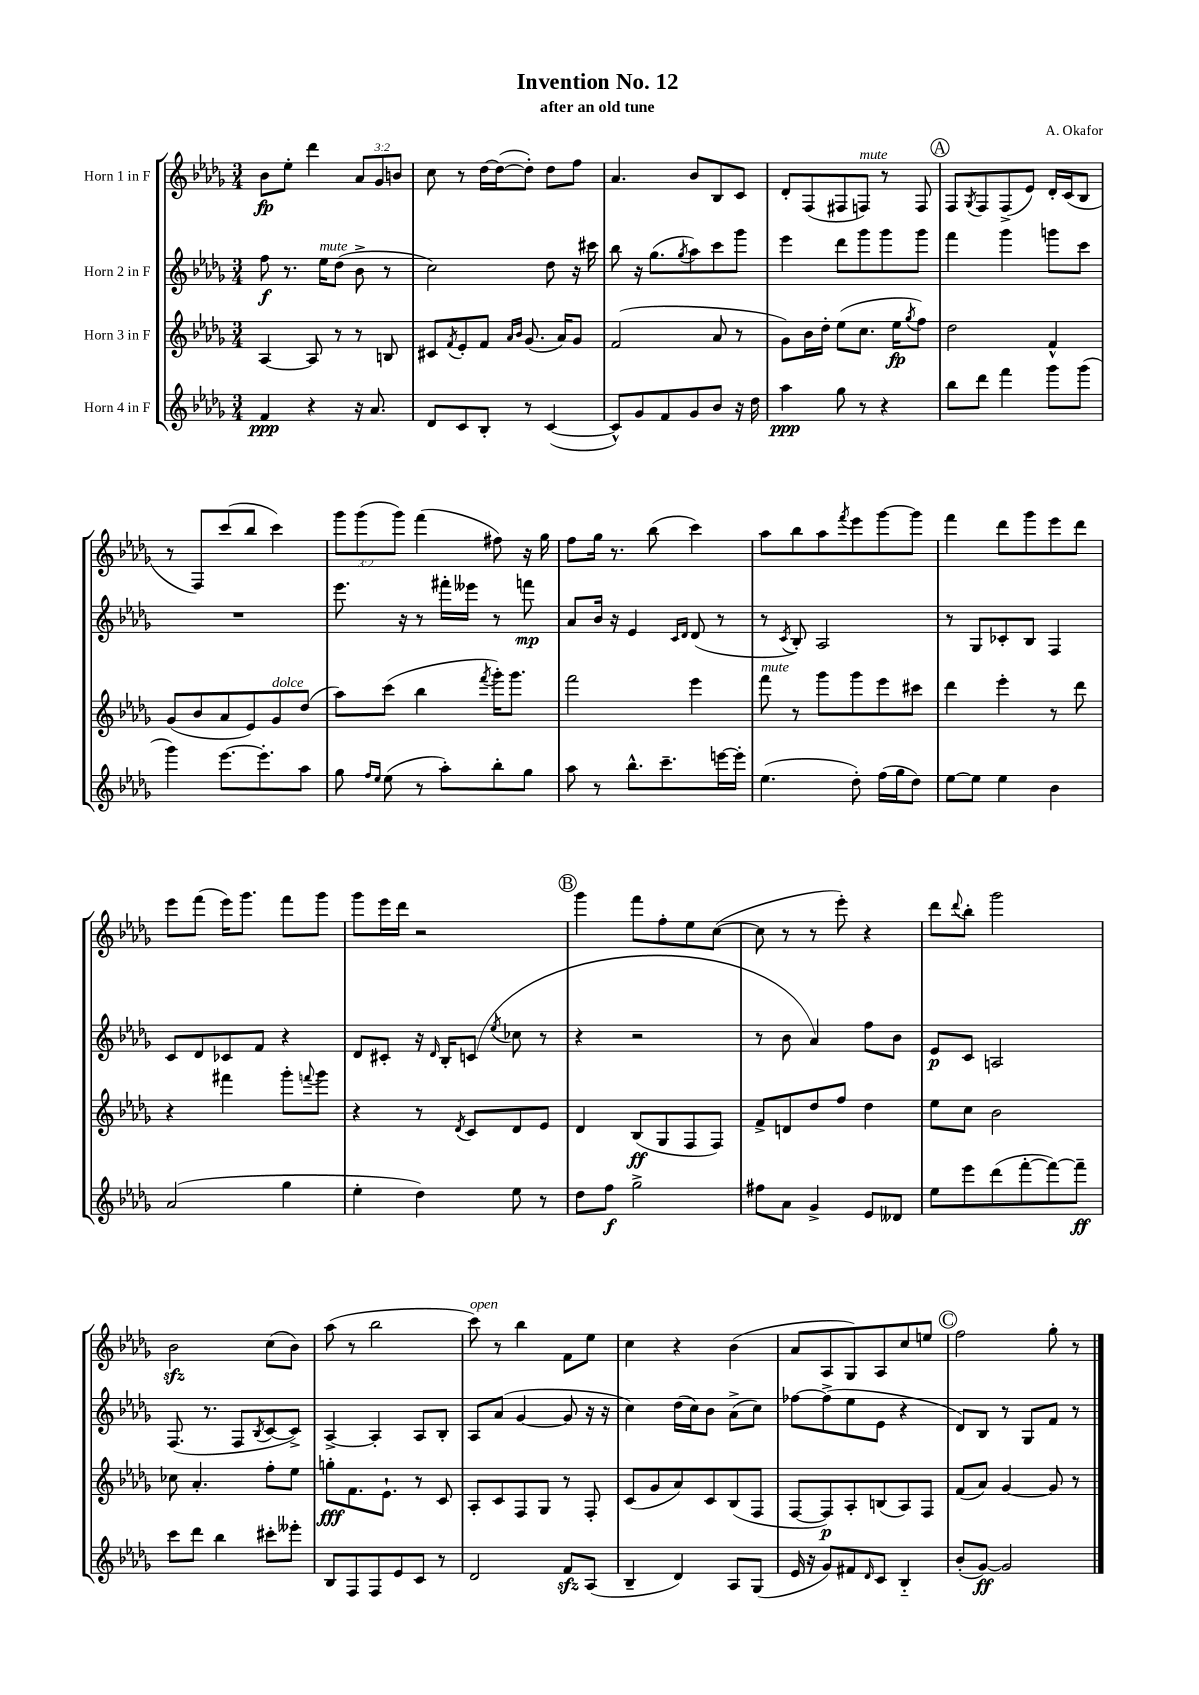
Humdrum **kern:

**kern	**kern	**kern	**kern
*staff4	*staff3	*staff2	*staff1
*clefG2	*clefG2	*clefG2	*clefG2
*k[b-e-a-d-g-]	*k[b-e-a-d-g-]	*k[b-e-a-d-g-]	*k[b-e-a-d-g-]
*M3/4	*M3/4	*M3/4	*M3/4
4f/	[4A-/	8ff\	8b-\L
.	.	8.r	8ee-'\J
4r	8A-/]	.	4ddd-\
.	.	16ee-\LK	.
.	8r	(8dd-\J	.
16r	8r	8b-^\	12a-/L
8.a-/	.	.	.
.	.	.	12g-/
.	8B/	8r	.
.	.	.	12b/J
=	=	=	=
8d-/L	8c#/L	2cc\)	8cc\
.	8qf/	.	.
8c/	8e-'/	.	8r
8B-'/J	8f/J	.	[16dd-\LL
.	.	.	(16dd-\_J
.	16qqa-/LL	.	.
.	16qqb-/JJ	.	.
8r	(8.g-/	.	8dd-'\]J)
([4c/	.	8dd-\	8dd-\L
.	16a-/LK)	.	.
.	8g-/J	16r	8ff\J
.	.	16ccc#\	.
=	=	=	=
8c^^/]L)	(2f/	8bb-\	4.a-/
8g-/	.	16r	.
.	.	(8.gg-\L	.
8f/	.	.	.
.	.	8qgg-/	.
8g-/	.	8aa-\)	8b-/L
8b-/J	8a-/	8ccc\	8B-/
16r	8r	8ggg-\J	8c/J
16dd-\	.	.	.
=	=	=	=
4aa-\	8g-\L)	4eee-\	8d-'/L
.	16b-\L	.	(8F/
.	16dd-'\JJ	.	.
8gg-\	(8ee-\L	8ddd-\L	8F#/
8r	8.cc\J	8ggg-\	8F/J)
4r	.	8ggg-\	8r
.	16ee-\LK	.	.
.	8qgg-/	.	.
.	8ff\J)	8ggg-\J	8F/
=	=	=	=
8bb-\L	2dd-\	4fff\	8F/L
.	.	.	8qG-/
8ddd-\J	.	.	8F/
4fff\	.	4ggg-\	(8F^/
.	.	.	8e-/J)
8ggg-\L	4f^^/	8ggg\L	16d-'/LL
.	.	.	(16c/J
(8ggg-\J	.	8ccc\J	8B-/J
=	=	=	=
4ggg-\)	(8g-/L	2.r	8r
.	8b-/	.	8F/L)
[8.eee-\L	8a-/	.	(8ccc/
.	8e-/)	.	8bb-/J
8.eee-'\]	.	.	.
.	8g-/	.	4ccc\)
8aa-\J	(8dd-/J	.	.
=	=	=	=
8gg-\	8aa-\L)	8.eee-\	12ggg-\L
.	.	.	(12ggg-\
16qqff/LL	.	.	.
16qqee-/JJ	.	.	.
(8ee-\	(8ccc\J	.	.
.	.	.	12ggg-\J)
.	.	16r	.
8r	4bb-\	8r	(4fff\
8aa-'\L)	.	16fff#'\LL	.
.	.	16eee--\JJ	.
.	8qfff/	.	.
8bb-'\	16ggg-'\LK)	8r	8ff#\)
.	8.ggg-\J	.	.
8gg-\J	.	8fff\	16r
.	.	.	16gg-\
=	=	=	=
8aa-\	2fff\	8a-/L	8ff\L
8r	.	16b-/Jk	16gg-\Jk
.	.	16r	8.r
8.bb-^^\L	.	4e-/	.
.	.	.	(8bb-\
8.ccc~\	.	.	.
.	.	16qqc/LL	.
.	.	16qqd-/JJ	.
.	4eee-\	(8d-/	4ccc\)
[16eee\L	.	8r	.
16eee'\]JJ	.	.	.
=	=	=	=
(4.ee-\	8fff\	8r	8aa-\L
.	.	8qc/	.
.	8r	8B-'/)	8bb-\
.	8ggg-\L	2A-/	8aa-\
.	.	.	8qfff/
8dd-'\)	8ggg-\	.	8eee-\
(16ff\LL	8eee-\	.	[8ggg-\
16gg-\J	.	.	.
8dd-\J)	8ccc#\J	.	8ggg-\]J
=	=	=	=
[8ee-\L	4ddd-\	8r	4fff\
8ee-\]J	.	8G-/L	.
4ee-\	4eee-'\	8c-'/	8ddd-\L
.	.	8B-/J	8ggg-\
4b-\	8r	4F/	8eee-\
.	8ddd-\	.	8ddd-\J
=	=	=	=
(2a-/	4r	8c/L	8eee-\L
.	.	8d-/	(8fff\J
.	4fff#\	8c-/	16eee-\LK)
.	.	.	8.ggg-\J
.	.	8f/J	.
4gg-\	8ggg-'\L	4r	8fff\L
.	8qqfff/	.	.
.	8ggg-\J	.	8ggg-\J
=	=	=	=
4ee-'\	4r	8d-/L	8ggg-\L
.	.	8c#'/J	16eee-\L
.	.	.	16ddd-\JJ
4dd-\)	8r	16r	2r
.	.	16qqd-/	.
.	.	16B-'/LK	.
.	8qd-/	.	.
.	8c/L	(8c/J	.
.	.	8qee-/	.
8ee-\	8d-/	8cc-\	.
8r	8e-/J	8r	.
=	=	=	=
8dd-\L	4d-/	4r	4ggg-\
8ff\J	.	.	.
2gg-^\	(8B-/L	2r	8fff\L
.	8G-/	.	8ff'\
.	8F/	.	8ee-\
.	8F/J)	.	([8cc\J
=	=	=	=
8ff#\L	8f^/L	8r	8cc\]
8a-\J	8d/	8b-\	8r
4g-^/	8dd-/	4a-/)	8r
.	8ff/J	.	8eee-'\)
8e-/L	4dd-\	8ff\L	4r
8d--/J	.	8b-\J	.
=	=	=	=
8ee-\L	8ee-\L	8e-/L	8ddd-\L
.	.	.	8qqddd-/
8eee-\	8cc\J	8c/J	8bb-'\J
(8ddd-\	2b-\	2A/	2ggg-\
[8fff'\	.	.	.
8fff\_)	.	.	.
8fff~\]J	.	.	.
=	=	=	=
8ccc\L	8cc-\	(8.F/	2b-\
8ddd-\J	4.a-'/	.	.
.	.	8.r	.
4bb-\	.	.	.
.	.	8F/L	.
.	.	8qB-/	.
8ccc#'\L	8ff'\L	[8c/	(8cc\L
8eee--'\J	8ee-\J	8c^/]J)	8b-\J)
=	=	=	=
8B-/L	8gg'\L	[4A-^/	(8aa-\
8F/	8.f\	.	8r
8F/	.	4A-'/]	2bb-\
.	8.e-`\J	.	.
8e-/	.	.	.
8c/J	8r	8A-/L	.
8r	8c/	8B-'/J	.
=	=	=	=
2d-/	8A-'/L	8A-/L	8ccc\)
.	8c/	(8a-/J	8r
.	8F/	[4g-/	4bb-\
.	8G-/J	.	.
8f/L	8r	8g-/]	8f\L
(8A-/J	8F'/	16r	8ee-\J
.	.	16r	.
=	=	=	=
4B-~/	(8c/L	4cc\)	4cc\
.	8g-/	.	.
4d-/)	8a-/)	(16dd-\LL	4r
.	.	16cc\J)	.
.	8c/	8b-\J	.
8A-/L	(8B-/	(8a-^\L	(4b-\
(8G-/J	8F/J	8cc\J)	.
=	=	=	=
16e-/	[8F/L	[8ff-\L	8a-/L
16r	.	.	.
8g-/L)	8F/])	(8ff-^\]	8A-/
8f#/	8A-'/	8ee-\	8G-/)
16qqd-/	.	.	.
8c/J	(8B/	8e-\J	8A-/
4B-'~/	8A-/)	4r	8cc/
.	8F/J	.	8ee/J
=	=	=	=
(8b-'/L	(8f/L	8d-/L)	2ff\
[8g-/J)	8a-/J)	8B-/J	.
2g-/]	[4g-/	8r	.
.	.	8G-/L	.
.	8g-/]	8f/J	8gg-'\
.	8r	8r	8r
==	==	==	==
*-	*-	*-	*-
